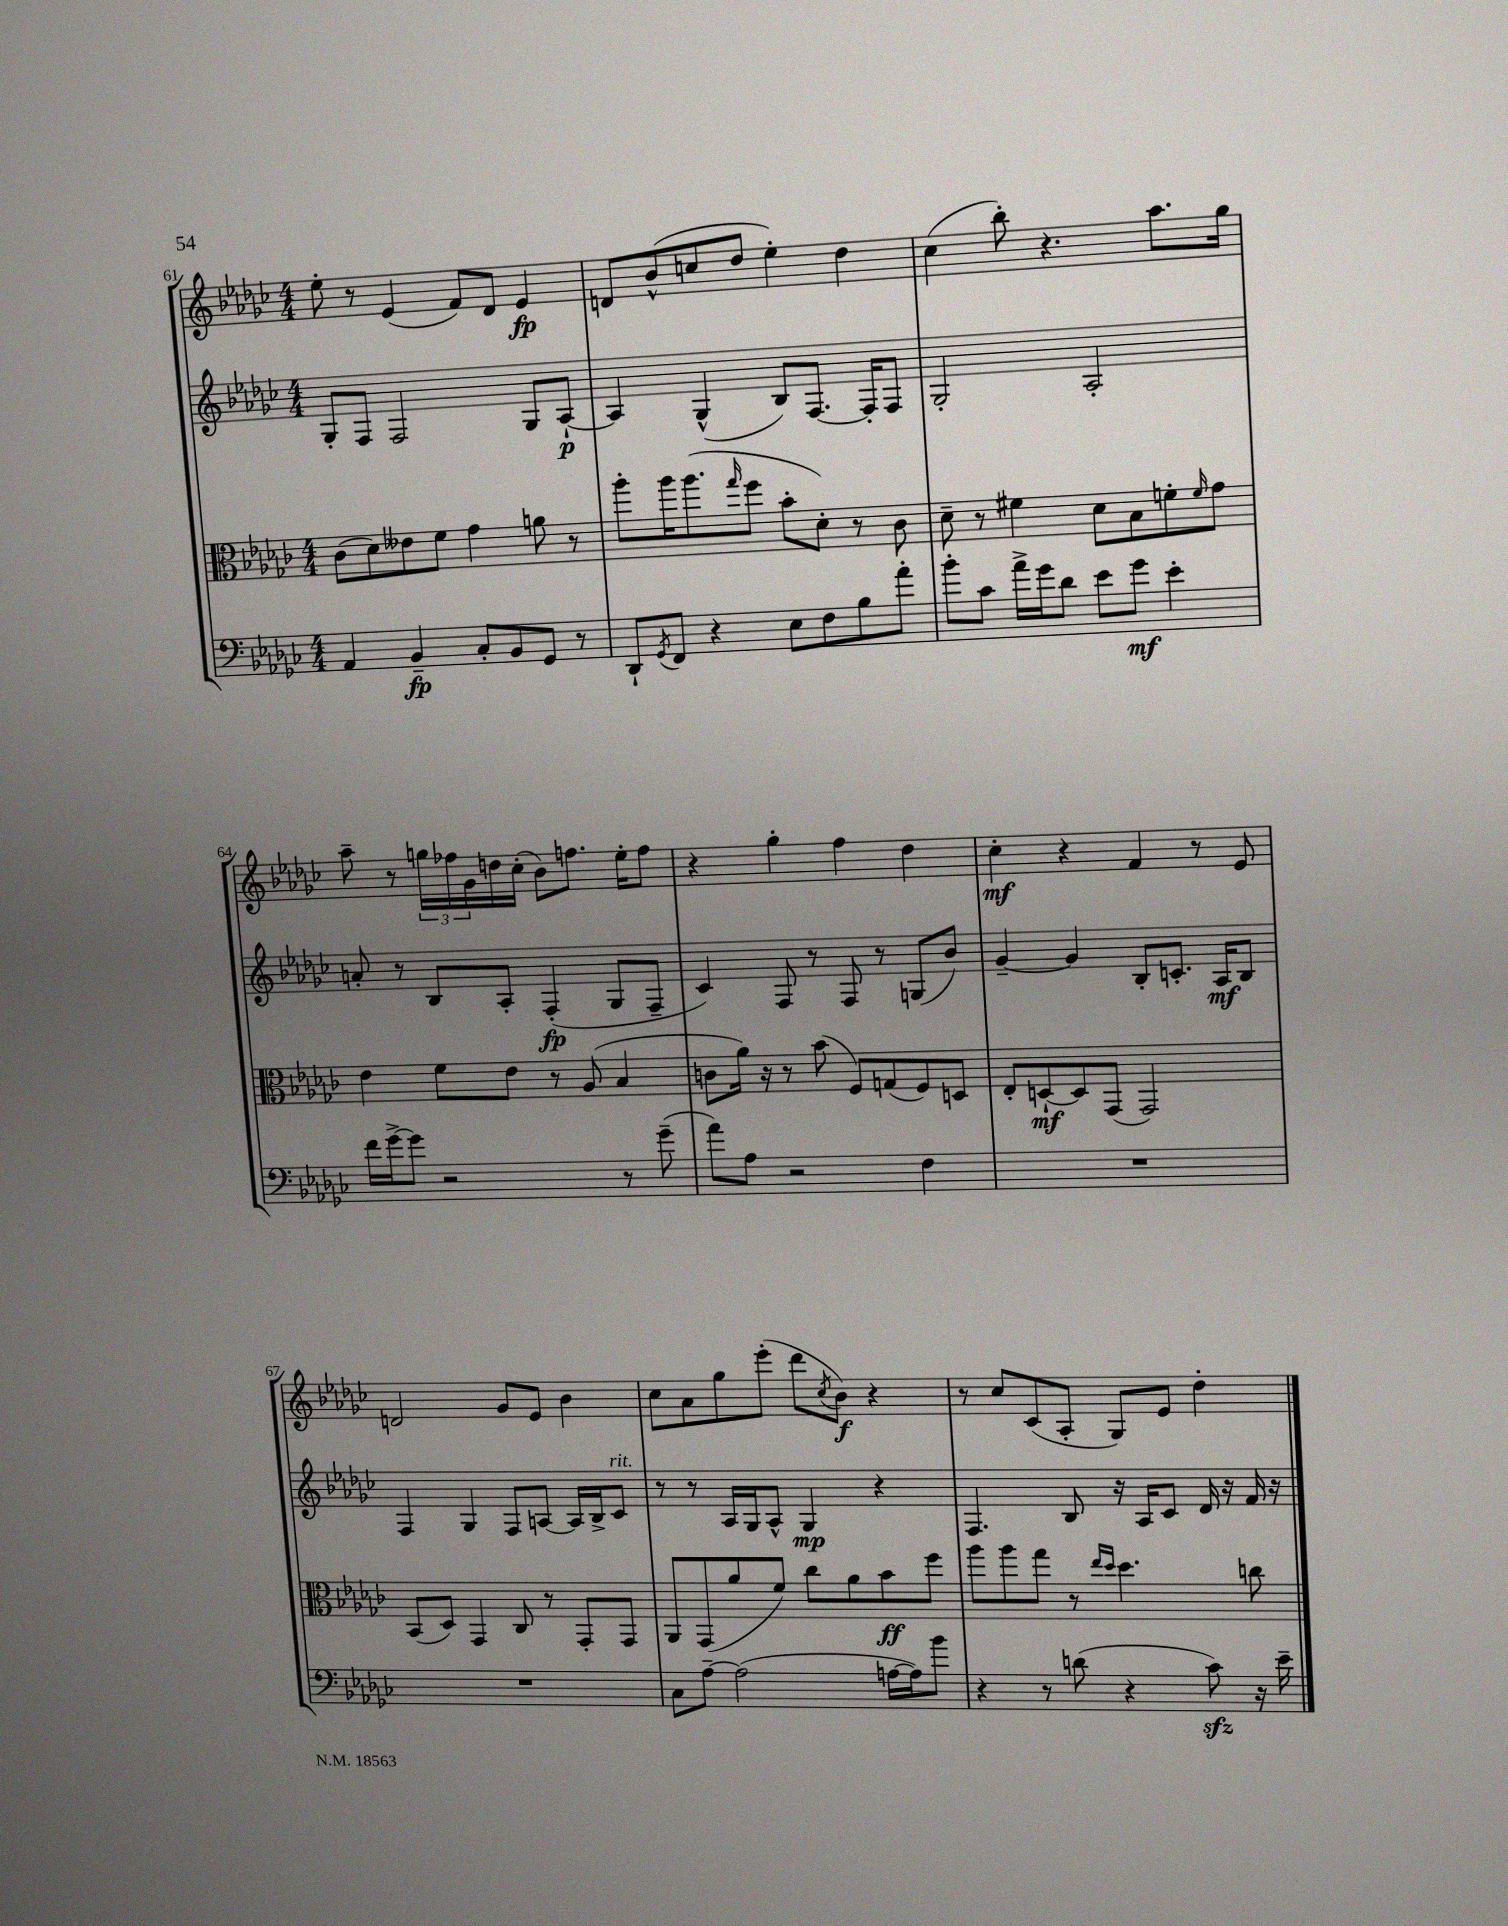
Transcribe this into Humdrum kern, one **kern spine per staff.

**kern	**kern	**kern	**kern
*staff4	*staff3	*staff2	*staff1
*clefF4	*clefC3	*clefG2	*clefG2
*k[b-e-a-d-g-c-]	*k[b-e-a-d-g-c-]	*k[b-e-a-d-g-c-]	*k[b-e-a-d-g-c-]
*M4/4	*M4/4	*M4/4	*M4/4
4AA-	(8c-	8G-'	8ee-'
.	8d-)	8F	8r
4BB-~	8e--	2F	(4e-
.	8f	.	.
8C-'	4g-	.	8f)
8BB-	.	.	8d-
8GG-	8a	8G-	4e-
8r	8r	[8A-`	.
=	=	=	=
8DD-`	8aa-'	4A-]	8d
8qGG-	.	.	.
8FF	16aa-	.	(8b-^^
.	(8.aa-	.	.
4r	.	(4G-^^	8cc
.	16qqgg-	.	.
.	8ff	.	8dd-
8E-	8b-'	8B-)	4ee-')
8F	8d-')	[8.F	.
8B-	8r	.	4dd-
.	.	16F']	.
8a-'	8c-	8F	.
=	=	=	=
8b-'	8d-~	2G-'	(4cc-
8c-	8r	.	.
16a-^	4f#	.	8bb-')
16g-	.	.	.
8d-	.	.	4.r
8e-	8d-	2A-'	.
8g-	8B-	.	.
4e-'	8f'	.	8.aa-
.	16qqf	.	.
.	8g-	.	.
.	.	.	16gg-
=	=	=	=
16f	4e-	8a'	8aa-~
[16g-^	.	.	.
8g-]	.	8r	8r
2r	8f	8B-	24gg
.	.	.	24ff-
.	.	.	24g-
.	8e-	8A-'	16dd
.	.	.	(16cc-'
.	8r	(4F'	8b-)
.	(8A-	.	8.ff
8r	4B-	8G-	.
.	.	.	16ee-'
(8g-~	.	8F~	8ff
=	=	=	=
8a-)	8c	4c-)	4r
8A-	16a-)	.	.
.	16r	.	.
2r	8r	8F	4gg-'
.	(8b-	8r	.
.	8F)	8F	4ff
.	(8G	8r	.
4F	8F)	(8G	4dd-
.	8D	8b-)	.
=	=	=	=
1r	8E-'	[4g-~	4cc-'
.	[8D`	.	.
.	8D]	4g-]	4r
.	(8GG-	.	.
.	2GG-)	8B-'	4f
.	.	8.c'	.
.	.	.	8r
.	.	16A-	.
.	.	8B-	8e-
=	=	=	=
1r	(8BB-	4F	2d
.	8D-)	.	.
.	4GG-	4G-	.
.	8C-	8F	8g-
.	8r	[8A	8e-
.	8GG-'	16A]	4b-
.	.	16B-^	.
.	8GG-	8c-	.
=	=	=	=
8C-	8AA-	8r	8cc-
[8A-~	(8GG-	8r	8a-
(2A-]	8a-	16A-	8gg-
.	.	16G-	.
.	8f)	8A-^^	(8eee-'
.	8cc-	4G-	8ddd-
.	.	.	8qcc-
.	8a-	.	8b-)
[16A	8b-	4r	4r
16A])	.	.	.
8b-	8ff	.	.
=	=	=	=
4r	8aa-	4.F	8r
.	8aa-	.	8cc-
8r	8gg-	.	(8c-
(8d	8r	8B-	8A-'
.	16qqee-	.	.
.	16qqdd-	.	.
4r	4.dd-	16r	8G-)
.	.	16A-	.
.	.	8c-	8e-
8c-)	.	16d-	4dd-'
.	.	16r	.
16r	8cc	16f	.
16e-~	.	16r	.
==	==	==	==
*-	*-	*-	*-
